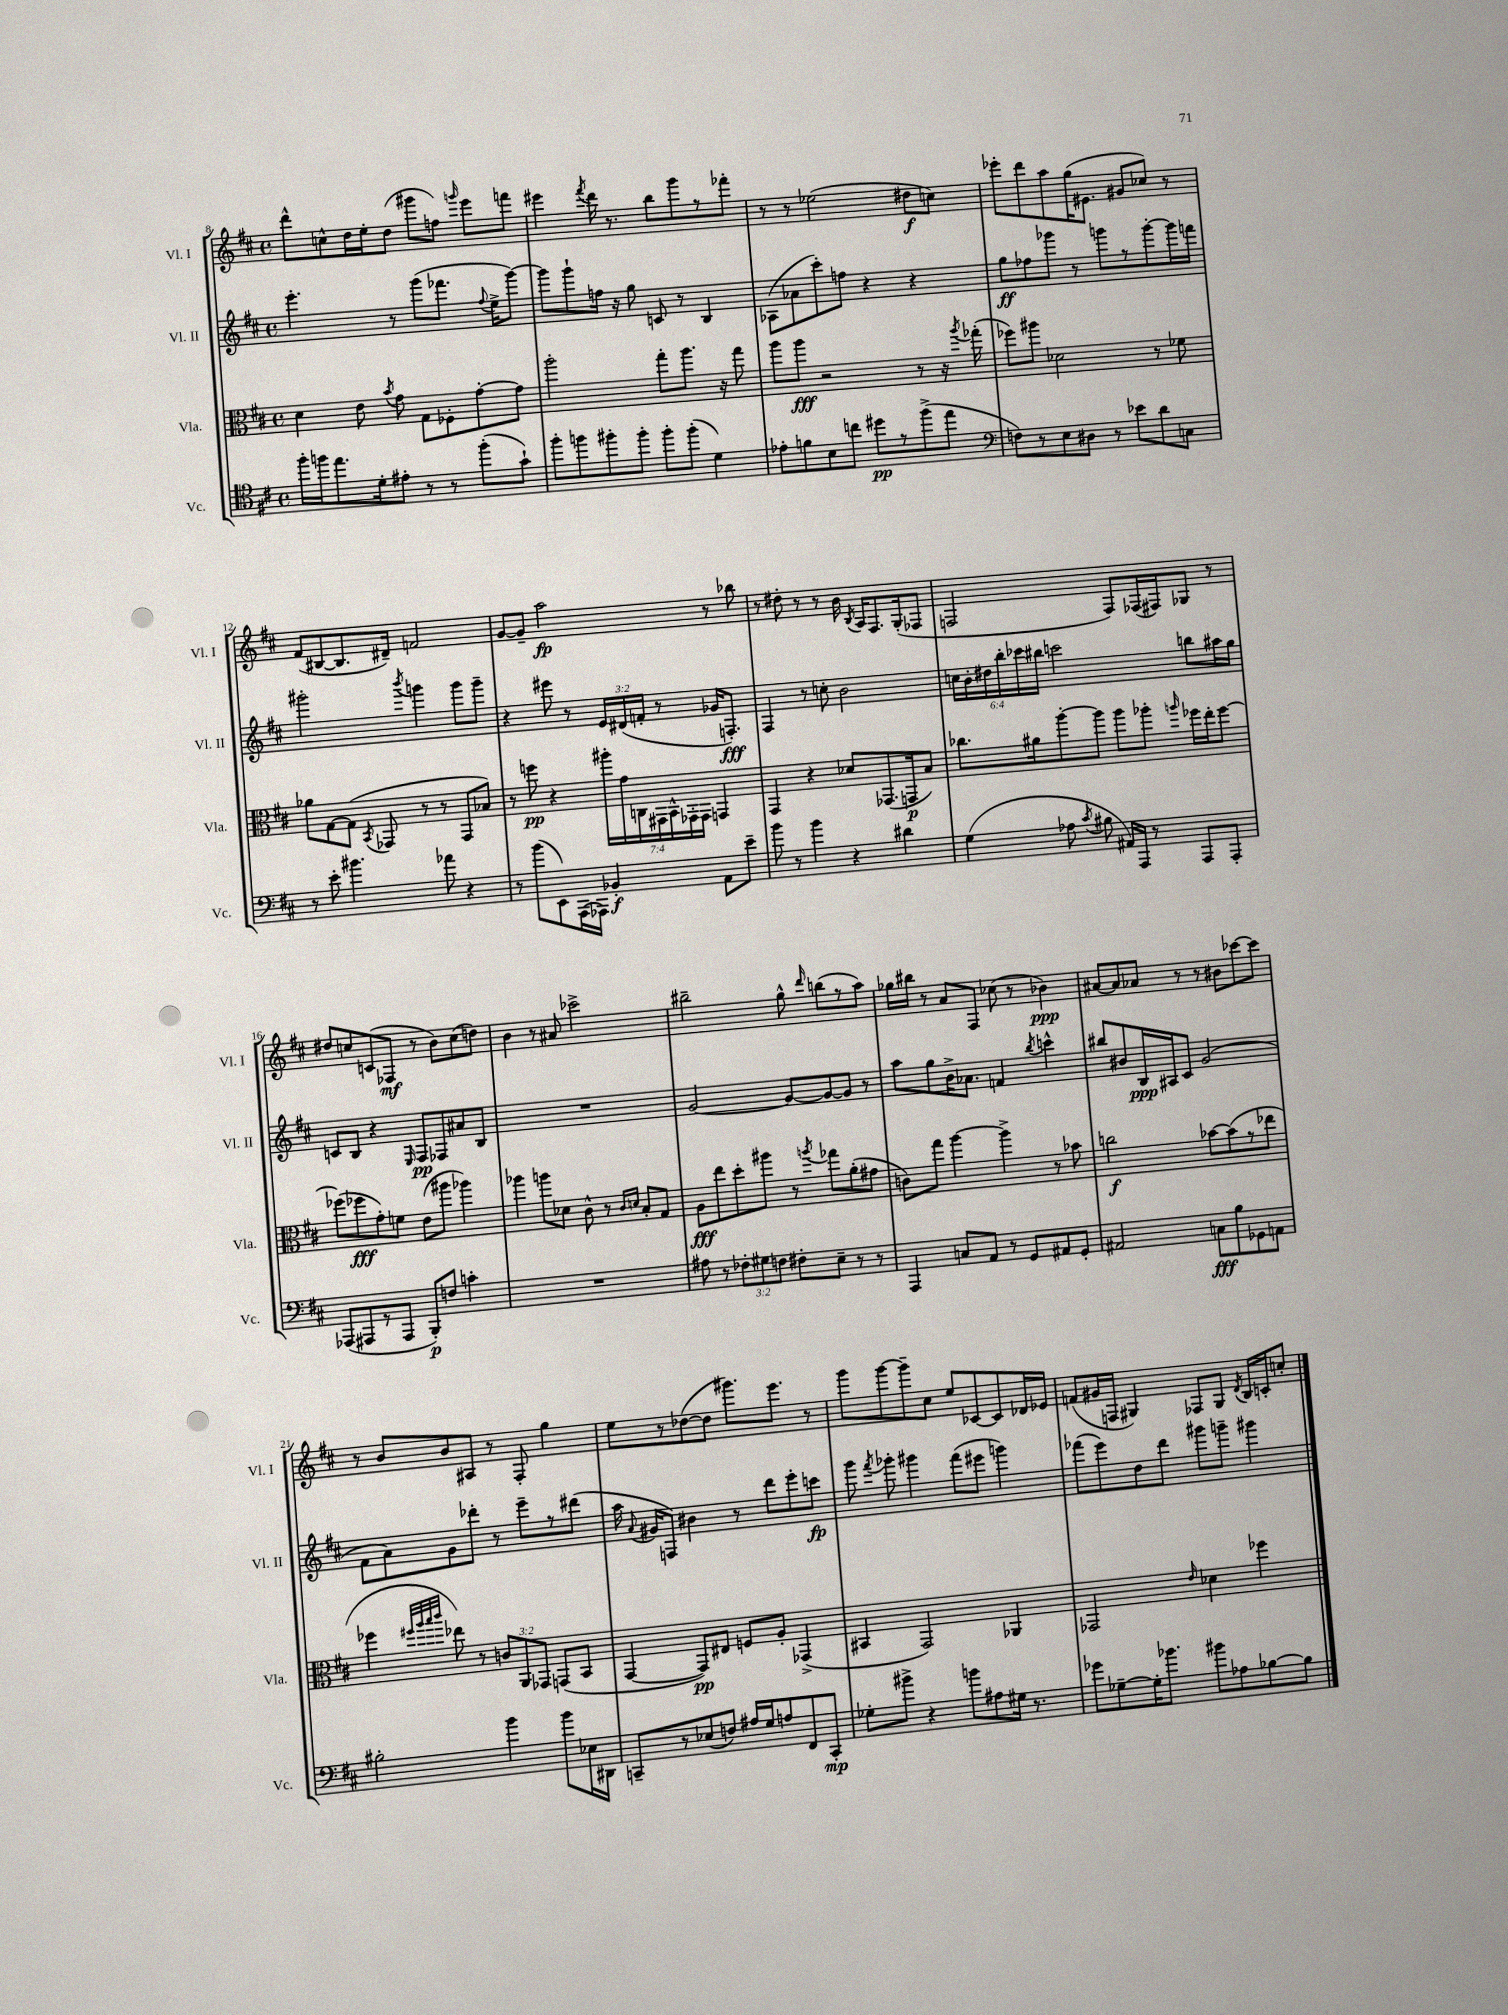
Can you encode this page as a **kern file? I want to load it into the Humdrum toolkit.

**kern	**dynam	**kern	**dynam	**kern	**dynam	**kern	**dynam
*part4	*part4	*part3	*part3	*part2	*part2	*part1	*part1
*staff4	*staff4	*staff3	*staff3	*staff2	*staff2	*staff1	*staff1
*I"Vc.	*	*I"Vla.	*	*I"Vl. II	*	*I"Vl. I	*
*I'Vc.	*	*I'Vla.	*	*I'Vl. II	*	*I'Vl. I	*
*clefC4	*	*clefC3	*	*clefG2	*	*clefG2	*
*k[f#c#]	*	*k[f#c#]	*	*k[f#c#]	*	*k[f#c#]	*
*M4/4	*	*M4/4	*	*M4/4	*	*M4/4	*
*met(c)	*	*met(c)	*	*met(c)	*	*met(c)	*
=8	=8	=8	=8	=8	=8	=8	=8
16ff#'\LL	.	4d\	.	4.eee'\	.	8ddd^^\L	.
16ffn\J	.	.	.	.	.	.	.
8.ee\	.	.	.	.	.	8ccn^^\	.
.	.	8e\	.	.	.	16dd\L	.
16d'\k	.	.	.	.	.	16ee'\J	.
.	.	8qb/	.	.	.	.	.
8e#X'\J	.	8g\	.	8r	.	(8dd\J	.
8r	.	8G\L	.	(8ggg\L	.	8ggg#X\L	.
8r	.	8F-X'\	.	8.fff-X\J	.	8ffn\J)	.
.	.	.	.	.	.	16qqgggn/	.
(8ff'\L	.	[8g'\	.	.	.	8eee\L	.
.	.	.	.	8qqff#/	.	.	.
.	.	.	.	16ee^\KL	.	.	.
8g`\J)	.	8g\J]	.	[8ggg\J)	.	8fffn\J	.
=9	=9	=9	=9	=9	=9	=9	=9
8ff#'\L	.	2aa'\	.	8ggg\L]	.	4eee#X\	.
8ffn\	.	.	.	8ggg`\	.	.	.
.	.	.	.	.	.	8qfff#/	.
8ff#X'\	.	.	.	16ffn\Jk	.	16ddd\	.
.	.	.	.	16r	.	8.r	.
8ff#'\J	.	.	.	8gg\	.	.	.
8ff#'\L	.	8gg'\L	.	8cn/	.	8bb\L	.
(8ff#'\J	.	8.aa\J	.	8r	.	8ggg\	.
4d\)	.	.	.	4B/	.	8r	.
.	.	16r	.	.	.	.	.
.	.	8gg\	.	.	.	8fff-X'\J	.
=10	=10	=10	=10	=10	=10	=10	=10
8e-X'\L	.	8aa\L	.	(8A-X\L	.	8r	.
8fn\	.	8aa\J	fff	8a-X\	.	8r	.
8B\	.	2r	.	8ccc#'\)	.	(2ee-X\	.
8ccn\J	.	.	.	8ffn\J	.	.	.
8dd#X\L	pp	.	.	4r	.	.	.
8r	.	.	.	.	.	.	.
(8ff#^\	.	8r	.	4r	.	8dd#X\L	f
8ee\J	.	16r	.	.	.	8ccn\J)	.
.	.	8qaa/	.	.	.	.	.
.	.	(16gg-X'\	.	.	.	.	.
=11	=11	=11	=11	=11	=11	=11	=11
*clefF4	*	*	*	*	*	*	*
8Fn\L)	.	8ff-X\L)	.	8gg\L	ff	8eee-X'\L	.
8r	.	8aa#X\J	.	8ff-X\	.	8ddd\	.
8E\	.	2d-X\	.	8ggg-X\J	.	8aa\	.
8D#X\J	.	.	.	8r	.	(16gg\K	.
.	.	.	.	.	.	8.e#X\J	.
8r	.	.	.	8gggn\L	.	.	.
8e-X\L	.	.	.	8r	.	8g#X/L	.
8d\	.	8r	.	[8ggg'\	.	8cc-X/J)	.
8Cn\J	.	8f-X\	.	16ggg\L]	.	8r	.
.	.	.	.	16fffn\JJ	.	.	.
!!LO:LB:g=z
=12	=12	=12	=12	=12	=12	=12	=12
8r	.	8a-X\L	.	2ggg#X'\	.	(8f#/L	.
8e'\	.	[8G\	.	.	.	[8B#X/	.
4.b#X\	.	(8G\J]	.	.	.	8.B#/]	.
.	.	8qBB/	.	.	.	.	.
.	.	8GG-X/	.	.	.	.	.
.	.	.	.	.	.	16d#X~/Jk)	.
.	.	.	.	8qbbb/	.	.	.
.	.	8r	.	4gggn\	.	2fn/	.
8a-X\	.	8r	.	.	.	.	.
4r	.	8GG-/L	.	8ggg\L	.	.	.
.	.	8B-X/J)	.	8ggg~\J	.	.	.
=13	=13	=13	=13	=13	=13	=13	=13
8r	.	8r	.	4r	.	[8g/L	.
(8b\L	.	8ffn\	pp	.	.	8g~/J]	.
8EE\)	.	4r	.	8eee#X\	.	2aa\	fp
(16AAA\L	.	.	.	8r	.	.	.
16AAA-X\JJ)	.	.	.	.	.	.	.
4BB-X'/	f	28aa#X'\LL	.	24e/LL	.	.	.
.	.	28g\	.	.	.	.	.
.	.	.	.	(24d#X/	.	.	.
.	.	28Cn\	.	.	.	.	.
.	.	.	.	24fn'/JJ	.	.	.
.	.	28GG#X\	.	.	.	.	.
.	.	.	.	8r	.	.	.
.	.	28BB^^\	.	.	.	.	.
.	.	28GG-X'\	.	.	.	.	.
.	.	28GG-\JJ	.	.	.	.	.
8AA\L	.	4GGn/	.	16g-X/KL	.	8r	.
.	.	.	.	8.Fn'/J)	fff	.	.
8e~\J	.	.	.	.	.	8bb-X\	.
=14	=14	=14	=14	=14	=14	=14	=14
8b\	.	4GG/	.	4F#/	.	8r	.
8r	.	.	.	.	.	8dd#X'\	.
4b\	.	4r	.	8r	.	8r	.
.	.	.	.	8ccn'\	.	8r	.
4r	.	8d-X/L	.	2b\	.	16b\	.
.	.	.	.	.	.	8qB/	.
.	.	.	.	.	.	16A/KL	.
.	.	(8.GG-X/	.	.	.	8.F#/	.
4d#X\	.	.	.	.	.	.	.
.	.	16GGn/k	p	.	.	(16G'/k	.
.	.	8B/J)	.	.	.	8F-X/J	.
=15	=15	=15	=15	=15	=15	=15	=15
(4G\	.	8.cc-X\L	.	24ccn\LL	.	2Fn/	.
.	.	.	.	24b'\	.	.	.
.	.	.	.	24dd#X\	.	.	.
.	.	.	.	24bb'\	.	.	.
.	.	.	.	24ccc-X\	.	.	.
.	.	16a#X\k	.	.	.	.	.
.	.	.	.	24bb#X\JJ	.	.	.
8A-X\	.	[8aa'\	.	2cccn\	.	.	.
8qc#/	.	.	.	.	.	.	.
8B#X\	.	8aa\J]	.	.	.	.	.
16AA#X/LL)	.	8aa\L	.	.	.	8F/L)	.
16AAA/JJ	.	.	.	.	.	.	.
8r	.	8aa-X'\J	.	.	.	(16F-X/L	.
.	.	.	.	.	.	16F#X/J)	.
.	.	16qqaan/	.	.	.	.	.
8AAA/L	.	16ff-X\LL	.	8bbn\L	.	8G-X/J	.
.	.	16ee'\J	.	.	.	.	.
8AAA'/J	.	[8ff-\J	.	16aa#X\L	.	8r	.
.	.	.	.	16gg\JJ	.	.	.
!!LO:LB:g=z
=16	=16	=16	=16	=16	=16	=16	=16
(8AAA-X/L	.	(8ff-X\L]	.	8cn/L	.	8dd#X/L	.
8AAA#X/	.	8ff-X\	fff	8B/J	.	8ccn/	.
8r	.	8g'\)	.	4r	.	(8cn/	.
8AAA#/J	.	8fn\J	.	.	.	8F-X/J	mf
.	.	.	.	16qqE/	.	.	.
8BBB'/L)	p	(8e\L	.	8F#/L	pp	8r	.
8Fn/J	.	8aa#X\J	.	8F-X/	.	8b\L)	.
4cn'\	.	4aa-X\)	.	8a#X/	.	(8cc\	.
.	.	.	.	8B/J	.	8ddn\J)	.
=17	=17	=17	=17	=17	=17	=17	=17
1r	.	4aa-X\	.	1r	.	4b\	.
.	.	8aan\L	.	.	.	8r	.
.	.	8d-X\J	.	.	.	8a#X/	.
.	.	8c#^^\	.	.	.	2ccc-X^\	.
.	.	8r	.	.	.	.	.
.	.	16qqc#/LL	.	.	.	.	.
.	.	16qqdn/JJ	.	.	.	.	.
.	.	8B'/L	.	.	.	.	.
.	.	8G/J	.	.	.	.	.
=18	=18	=18	=18	=18	=18	=18	=18
8A#X\	.	8A\L	fff	[2g/	.	2bb#X~\	.
8r	.	8ee\	.	.	.	.	.
12F-X'\L	.	8dd'\	.	.	.	.	.
12G#X\	.	.	.	.	.	.	.
.	.	8aa#X\J	.	.	.	.	.
12Fn\J	.	.	.	.	.	.	.
8F#X'\L	.	8r	.	8g/L_	.	8gg^^\	.
.	.	8qaan/	.	.	.	16qqddd/	.
8E~\J	.	8gg-X\L	.	8g/_	.	(8bbn\L	.
8r	.	(8a'\	.	8g/J]	.	8r	.
8r	.	8g#X\J	.	8r	.	8aa\J)	.
=19	=19	=19	=19	=19	=19	=19	=19
4AAA/	.	8cn\L)	.	8aa\L	.	16gg-X\LL	.
.	.	.	.	.	.	16bb#X\JJ	.
.	.	8gg\J	.	8gg\	.	8r	.
8Cn/L	.	[4aa\	.	16b^\K	.	8a/L	.
.	.	.	.	8.a-X\J	.	.	.
8AA/J	.	.	.	.	.	8F#/J	.
8r	.	4aa^\]	.	4fn/	.	(8cc-X\	.
8GG/L	.	.	.	.	.	8r	.
.	.	.	.	8qbb/	.	.	.
8AA#X/	.	8r	.	4cccn^^\	.	4b-X\)	ppp
8GG'/J	.	8b-X\	.	.	.	.	.
=20	=20	=20	=20	=20	=20	=20	=20
2AA#X/	.	2ccn\	f	8bb#X/L	.	[8a#X/L	.
.	.	.	.	8b#X/	.	8a#/]	.
.	.	.	.	16B/L	ppp	8a-X/J	.
.	.	.	.	16A#X/J	.	.	.
.	.	.	.	8c#/J	.	8r	.
8Cn\L	fff	[8b-X\L	.	(2g/	.	8r	.
8B\	.	(8b-\]	.	.	.	8b#X\L	.
8GG-X\	.	8r	.	.	.	[8ccc-X\	.
8AAn\J	.	8ee-X\J	.	.	.	8ccc-\J]	.
!!LO:LB:g=z
=21	=21	=21	=21	=21	=21	=21	=21
2B#X'\	.	4ff-X\	.	8f#\L	.	8r	.
.	.	.	.	8a\)	.	8b/L	.
.	.	32qqff#X/LLL	.	.	.	.	.
.	.	32qqaa/	.	.	.	.	.
.	.	32qqbb/	.	.	.	.	.
.	.	32qqccc#/JJJ	.	.	.	.	.
.	.	8ee-X\)	.	8g\	.	8b/	.
.	.	8r	.	8ddd-X'\J	.	8A#X/J	.
4b\	.	12cn/L	.	8r	.	8r	.
.	.	12AA/	.	.	.	.	.
.	.	.	.	8eee~\L	.	8F#'/	.
.	.	12GG-X/J	.	.	.	.	.
8b\L	.	(8GGn/L	.	8r	.	4gg\	.
16E-X\L	.	8BB/J	.	(8ddd#X\J	.	.	.
16DD#X\JJ	.	.	.	.	.	.	.
=22	=22	=22	=22	=22	=22	=22	=22
8CCn~/L	.	[4GG/	.	16aa\	.	8ee\L	.
.	.	.	.	8qqa/	.	.	.
.	.	.	.	16g#X/KL	.	.	.
8r	.	.	.	8Fn/J)	.	8r	.
(8E-X/	.	8GG/L])	pp	4b#X\	.	([8dd-X\	.
8Fn/J)	.	8E#X/J	.	.	.	8dd-\J]	.
16A#X/LL	.	8Fn/L	.	8r	.	8.ggg#X\L)	.
16G/J	.	.	.	.	.	.	.
8An/	.	8A'/J	.	8ddd\L	.	.	.
.	.	.	.	.	.	8.eee\J	.
8FF#/	.	(4GG-X^/	.	8eee'\	.	.	.
8CC'/J	mp	.	.	8cccn\J	fp	8r	.
=23	=23	=23	=23	=23	=23	=23	=23
8G-X'\L	.	4BB#X/	.	8ggg\	.	8ggg\L	.
.	.	.	.	8qfff#/	.	.	.
8b#X^\J	.	.	.	8ggg-X'\	.	[8ggg\	.
4r	.	2GG/)	.	4ggg#X\	.	8ggg~\]	.
.	.	.	.	.	.	8cc#\J	.
8bn\L	.	.	.	(8fff#\L	.	8ee/L	.
8A#X\	.	.	.	8eee#X\J	.	[8c-X/	.
16G#X\Jk	.	4AA-X/	.	4gggn\)	.	8c-/]	.
8.r	.	.	.	.	.	.	.
.	.	.	.	.	.	16d-X/L	.
.	.	.	.	.	.	16e-X/JJ	.
=24	=24	=24	=24	=24	=24	=24	=24
8g-X\L	.	2GG-X/	.	(8fff-X\L	.	(8fn/L	.
[8G-X~\	.	.	.	8eee\)	.	16g#X/L	.
.	.	.	.	.	.	16Fn/JJ	.
16G-'\K]	.	.	.	8dd\	.	4G#X/)	.
8.b-X\J	.	.	.	.	.	.	.
.	.	.	.	8ddd\J	.	.	.
.	.	16qqe/	.	.	.	.	.
8b#X\L	.	4d-X\	.	8ggg#X\L	.	8F-X/L	.
8A-X\	.	.	.	8gggn~\J	.	8G#/J	.
.	.	.	.	.	.	8qd/	.
[8B-X\	.	4ff-X\	.	4ggg#X\	.	16B/LL	.
.	.	.	.	.	.	16cn'/J	.
8B-\J]	.	.	.	.	.	8ccn'/J	.
==	==	==	==	==	==	==	==
*-	*-	*-	*-	*-	*-	*-	*-
